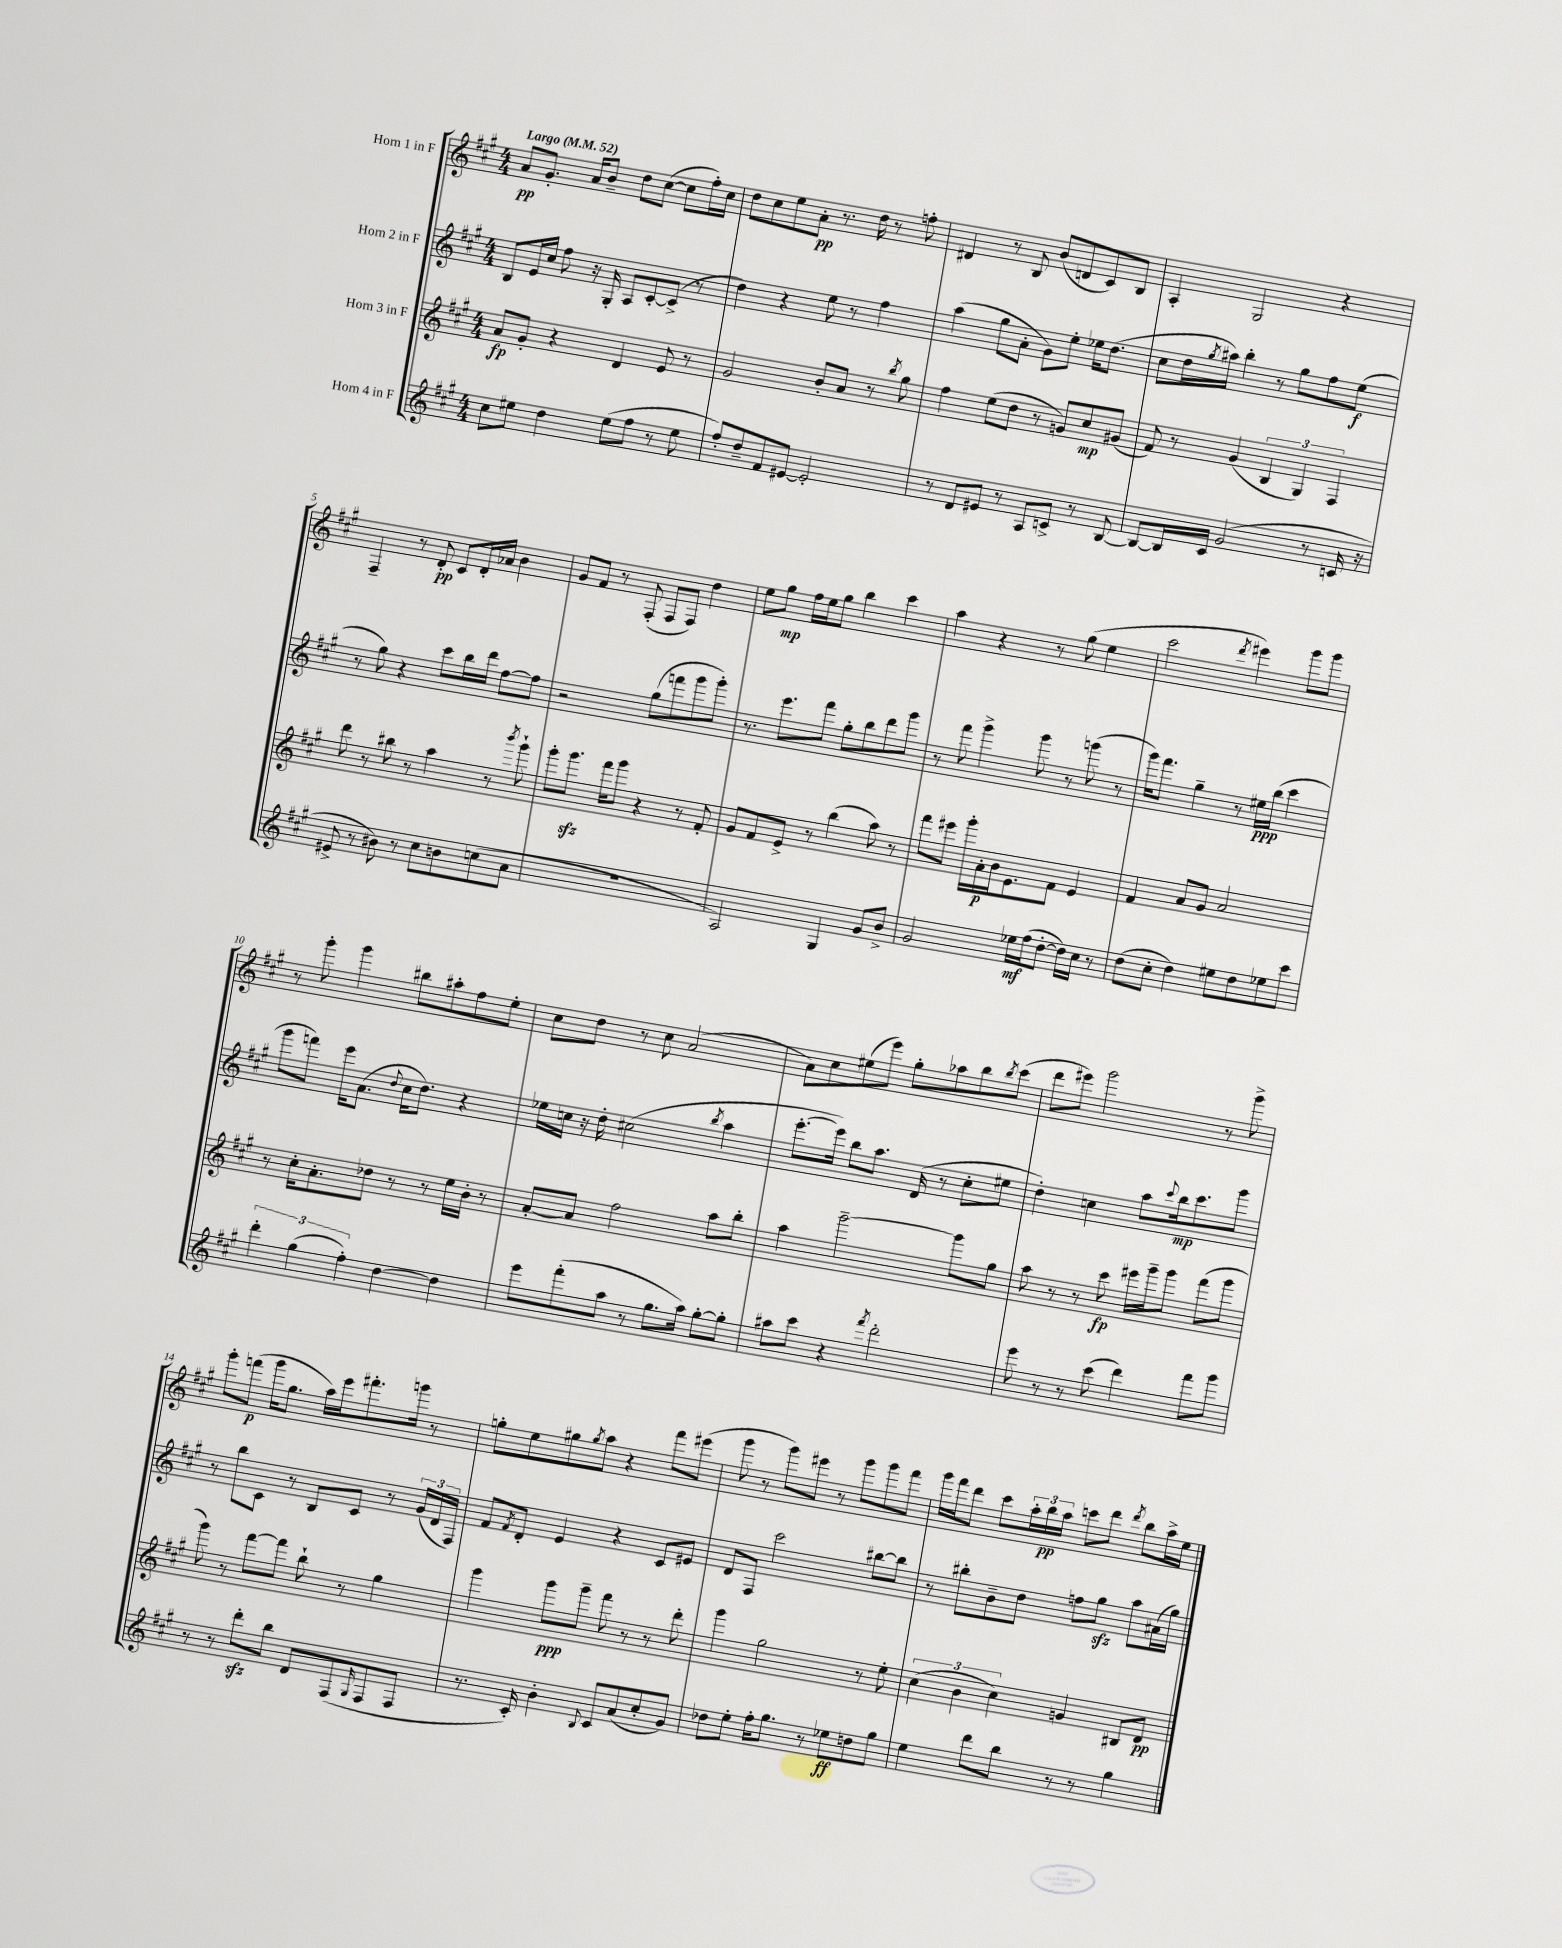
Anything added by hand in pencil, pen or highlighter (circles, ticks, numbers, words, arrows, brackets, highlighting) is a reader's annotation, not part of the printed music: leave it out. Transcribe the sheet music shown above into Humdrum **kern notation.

**kern	**kern	**kern	**kern
*staff4	*staff3	*staff2	*staff1
*clefG2	*clefG2	*clefG2	*clefG2
*k[f#c#g#]	*k[f#c#g#]	*k[f#c#g#]	*k[f#c#g#]
*M4/4	*M4/4	*M4/4	*M4/4
*MM52	*MM52	*MM52	*MM52
8cc#	8a	8B	8a
8ee#	8g#'	16e	8.g#'
.	.	16cc#	.
4dd	4r	8ff#	.
.	.	.	16a
.	.	16r	8b~
.	.	16G#'	.
(8ee#	4d	8A	8dd
8ff#	.	[8c#'	([8cc#
8r	8e	(8c#^]	8cc#]
8ee#	8r	8r	16ff#')
.	.	.	16cc#
=	=	=	=
8ff#')	2g#	4dd)	8dd
8dd~	.	.	8cc#
8f#	.	4r	8ee
[8e#	.	.	8a'
2e#']	8b'	8ee	8.r
.	8a	8r	.
.	.	.	16dd
.	8r	4ff#	8r
.	8qbb	.	.
.	8gg#	.	8ff'
=	=	=	=
8r	4ff#	(4aa	4d#
8d	.	.	.
8e#	(8ee	8gg#	8r
8r	8dd	8a'	8B
8A	8r	8g#)	(8b
8c^	8g)	8ee'	8d
8r	8cc#	16ee-	8c#)
.	.	(8.dd	.
[8B	(8g#	.	8B
=	=	=	=
8B_	8f#)	8cc#	4A'
16B]	8r	16dd	.
.	.	8qgg#	.
16c#	.	16aa#)	.
(2g#	(4g#	4bb'	2G#
.	6B	8r	.
.	.	8gg#	.
.	6G#)	.	.
8r	.	8ff#	4r
.	6F#	.	.
16c	.	(8ee	.
16r	.	.	.
=	=	=	=
8e#^	8ddd	8r	4F#~
8r	8r	8gg#)	.
8b#)	8bb#	4r	8r
8r	8r	.	8d'
8cc#	4aa	8ccc#	8c#
8b	.	16bb	16d'
.	.	16ddd	16a-
(8cc	8r	[8ff#	4b
.	8qbbb	.	.
8a	8ggg#`	8ff#]	.
=	=	=	=
1r	8ggg#'	2r	8g#
.	8.ggg#	.	8f#
.	.	.	8r
.	16fff#	.	.
.	8ggg#	.	(8F#'
.	4r	(8gg#	8F#
.	.	8fff	8F#)
.	8r	8ggg#	4dd
.	8f#'	8ggg#')	.
=	=	=	=
2A)	8g#	8.r	8ee
.	8f#	.	8gg#
.	.	8.eee	.
.	8e^	.	16ff#
.	.	.	16ee
.	8r	8fff#	8gg#
4G#	(4bb	8gg#'	4bb
.	.	8bb	.
8g#	8aa)	8ddd	4ccc#
8b^	8r	8ggg#	.
=	=	=	=
2g#	8fff#	8r	4aa
.	8eee#	8fff#	.
.	16ggg#'	4ggg#^	4r
.	16a'	.	.
.	16b	.	.
.	8.e	.	.
16ee-	.	8ggg#	8r
(16ff#	.	.	.
[8dd'	8f#	8r	(8gg#
16dd])	4e	(8ggg	4ee
16cc#	.	.	.
8r	.	8r	.
=	=	=	=
(8dd	4f#	16ggg#)	2ccc#
.	.	8.fff#	.
8cc#'	.	.	.
4dd)	8a	4gg#~	.
.	8g#	.	.
.	.	.	8qddd
8ee#	2a	8r	4eee#)
8dd	.	16ee#	.
.	.	(16bb	.
8ee-	.	4ccc#	8ggg#
8ccc#	.	.	8ggg#
=	=	=	=
6ddd'	8r	8ggg#	8r
.	16cc#'	8fff)	8ggg#'
(6gg#	.	.	.
.	8.a'	.	.
.	.	16eee	4ggg#
.	.	(8.a	.
6ff#')	.	.	.
.	8dd-	.	.
.	.	8qqdd	.
[4dd	8r	16cc#	8bb#
.	.	8.dd)	.
.	8r	.	8aa#'
4dd]	16ee	4r	8ff#
.	16b'	.	.
.	8r	.	8ee'
=	=	=	=
8eee	[8a'	16ee-	8cc#
.	.	16cc	.
(8fff#'	8a]	16r	8dd
.	.	16dd'	.
8aa	2ff#	(2cc#	8r
8r	.	.	8cc#
8.gg#	.	.	(2a
16aa)	.	.	.
.	.	8qbb	.
[8gg#'	8aa	4aa	.
8gg#']	8bb'	.	.
=	=	=	=
8aa#	4aa	[8.eee'	8a)
8ccc#	.	.	8cc#
.	.	16eee])	.
4r	[2ggg#~	8bb	(8ee#
.	.	8.aa	8eee)
8qfff#	.	.	.
2ddd'	.	.	8gg#'
.	.	(16d	.
.	.	8r	8aa-
.	8ggg#]	8cc#'	8bb
.	.	.	8qbb
.	8gg#	8ee#	(8ccc#
=	=	=	=
8eee	8aa	4dd')	8ddd
8r	8r	.	8eee#)
8r	8r	4cc	2ggg#
(8ccc#	8ccc#	.	.
4ddd)	16eee#	8aa	.
.	16ggg#~	.	.
.	.	8qqccc#	.
.	8ggg#	16bb	.
.	.	8.ccc#	.
8fff#	(8fff#	.	8r
8ggg#	8ggg#	8ggg#	8ggg#^
=	=	=	=
8r	8ggg#)	8r	8ggg#'
8r	8r	8bb	(8fff
8ddd'	[8fff#	8c#	16ggg#
.	.	.	8.gg#
8bb	8fff#]	8r	.
8d	8bb`	8B	16aa)
.	.	.	16eee
(8F#	8r	8c#	8.fff#'
16qqG#	.	.	.
8F#	4gg#	8r	.
.	.	.	16ggg
8F#	.	(24g#	8r
.	.	24d	.
.	.	24F#)	.
=	=	=	=
8.r	4ggg#	8f#	8gg'
.	.	8qf#	.
.	.	8d'	8ee
16c#')	.	.	.
4b'	8ggg#	4e	8gg#
.	.	.	8qgg#
.	8ggg#~	.	8aa
8qqB	.	.	.
8c#	8fff#	4r	4r
(8a	8r	.	.
8cc#'	8r	8c#	8fff#
8g#)	8ddd'	8e#	(8eee#
=	=	=	=
8dd-	4ggg#	8d	8ggg#
8ee'	.	8F#	8r
16ff#'	2gg#	2ccc#	8ggg#)
8.gg#	.	.	.
.	.	.	8eee#
8r	.	.	8r
8ee-	.	.	8ggg#
8dd	8r	[8bb#	8ggg#
8gg#	8ee'	8bb#]	8fff#
=	=	=	=
4ee	(6cc#	8r	16ggg#
.	.	.	16fff#
.	.	8bb#'	8ddd
.	6b	.	.
8ddd	.	8b~	8ccc#
.	6cc#)	.	.
8bb	.	8dd	24aa'
.	.	.	24bb
.	.	.	24aa
8r	4g	8ff	8ccc
8r	.	8gg#	8ddd
.	.	.	8qddd
4gg#	8B#	8aa	8bb
.	8d	(16a#	16aa^
.	.	16gg#)	16ee
==	==	==	==
*-	*-	*-	*-
